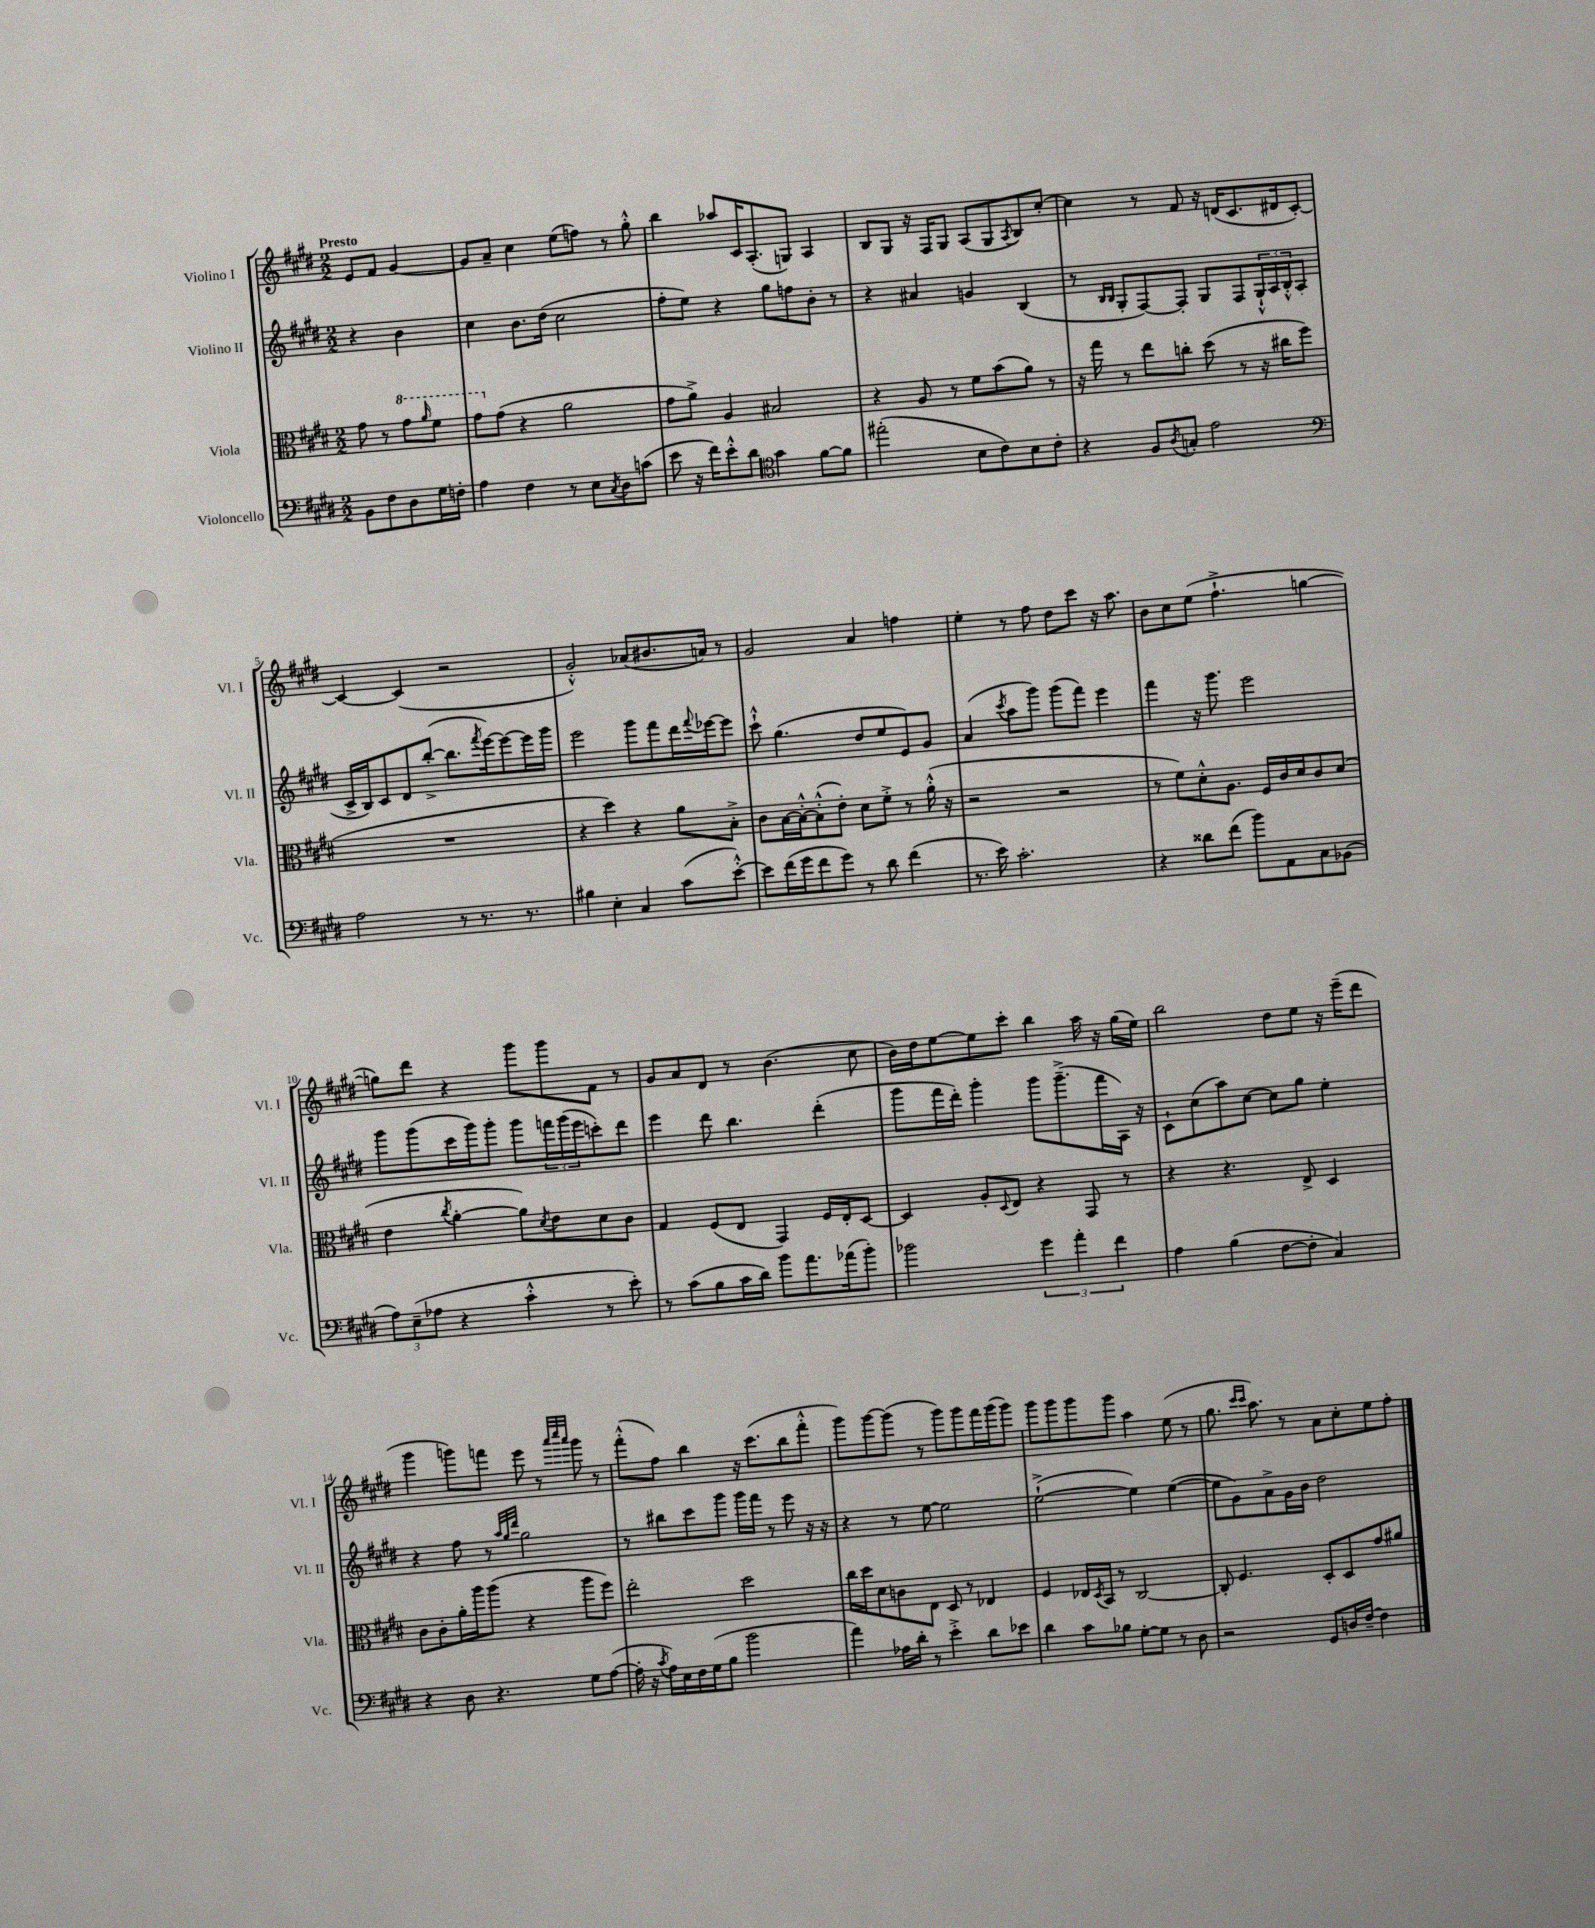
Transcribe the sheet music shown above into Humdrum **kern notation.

**kern	**kern	**kern	**kern
*staff4	*staff3	*staff2	*staff1
*clefF4	*clefC3	*clefG2	*clefG2
*k[f#c#g#d#]	*k[f#c#g#d#]	*k[f#c#g#d#]	*k[f#c#g#d#]
*M2/2	*M2/2	*M2/2	*M2/2
8BB\L	8g#\	4r	8e/L
8F#\	8r	.	8f#/J
8D#\	8gg#\L	4b\	[4g#/
.	16qqaa/	.	.
16G#\L	8ff#\J	.	.
16F'\JJ	.	.	.
=	=	=	=
4A\	8gg#\L	4cc#\	8g#/]L
.	(8g#\J	.	8a~/J
4F#\	4r	8.b\L	4cc#\
.	.	(16dd#\Jk	.
8r	2a\	2cc#\	(8ee\L
8E\L	.	.	8ff\J)
8qC#/	.	.	.
8D#\	.	.	8r
(8c\J	.	.	8gg#'^^\
=	=	=	=
8e\	8g#\L	8ff#'\L	4bb\
16r	8a^\J)	8ee\J)	.
16f#\LK)	.	.	.
8e'^^\	4A/	4r	8aa-/L
8d#\J	.	.	16c#/K
.	.	.	(8.A'/
*clefC4	*	*	*
4g#\	2B#/	8gg#\L	.
.	.	8ff\	8G/J)
[8f#\L	.	8b'\J	4A/
8f#\]J	.	8r	.
=	=	=	=
(2ee#'\	4r	4r	8B/L
.	.	.	8G#/J
.	8A/	4a#/	16r
.	.	.	16F#/LK
.	8r	.	8G#/J
8B\L	8f#\L	4g/	(8A/L
8c#\)	(8b\	.	8G#/
.	.	.	8qA/
8B\	8a\J)	(4B/	8B/)
8c#'\J	8r	.	[8cc#'/J
=	=	=	=
4r	16r	8r	4cc#\]
.	16gg#\	.	.
.	.	16qqB/LL	.
.	.	16qqB/JJ	.
.	8r	8G#'/L	.
8F#/L	8ee\L	[8F#/)	8r
8qA/	.	.	.
8G'/J	8cc'\J	8F#'/]J	8f#/
2e\	(8dd#\	8G#/L	16r
.	.	.	(16d/LK
.	8r	8F#/	8.c#/
.	16r	24G#`^^/L	.
.	.	24A/	.
.	16cc#\LK	.	16d#/k
.	.	24B'^^/J	.
.	8ff#\J	(8A/J	[8c#'/J)
=	=	=	=
*clefF4	*	*	*
2A\	1r	16c#^/LL	4c#/_
.	.	16B/J)	.
.	.	8c#/	.
.	.	8d#/	(4c#/]
.	.	([8bb'^/J	.
8r	.	8.bb\]L	2r
8.r	.	.	.
.	.	8qfff#/	.
.	.	[16eee\k)	.
.	.	8eee\_	.
8.r	.	.	.
.	.	16eee\]L	.
.	.	16ggg#\JJ	.
=	=	=	=
4B#\	4r	2eee\	2g#'^^/)
4E'\	4dd#\)	.	.
4C#/	4r	8ggg#\L	(8a-/L
.	.	8fff#\	8.b#/
(8c#\L	8a\L	16ddd#\L	.
.	.	8qqfff#/	.
.	.	[16eee-\J	16a/Jk)
[8e'^^\J)	8B'^\J	8eee-\]J	8r
=	=	=	=
8e\]L	8c#\L	8ccc#`^^\	2g#/
(16f#\L	[16B\L	(4.gg#\	.
16g#\J	16B'^^\_J	.	.
8f#\	(8B'^^\]	.	.
8g#\J)	8e'\J)	.	.
8r	8d#\L	8dd#/L	4a/
8d#\	8f#'^\J	8ee/	.
(4f#\	8r	8e/)	4ff\
.	(16a'^^\	8g#/J	.
.	16r	.	.
=	=	=	=
8.r	2r	(4a/	4ee'\
16e\)	.	.	.
.	.	8qccc#/	.
2.c#'\	.	8aa\L	8r
.	.	8ggg#\J)	8ff#\
.	2r	(8ggg#\L	8dd#\L
.	.	8fff#\J)	8ccc#\J
.	.	4eee\	16r
.	.	.	8.aa\
=	=	=	=
4r	8r	4fff#\	8b\L
.	8f#\L)	.	8cc#\
8d##\L	8d#'^^\	16r	(8ee\J
.	.	8.ggg#\	.
(8f#\J	8.A\J	.	4.ff#`^\
8b\L)	.	2eee\	.
.	16F#/LL	.	.
8AA\	16c#/	.	.
.	16d#/J	.	.
8C#\	8c#/	.	[4gg\
(8BB-\J	(8d#/J	.	.
=	=	=	=
12A\L)	4e\	8ggg#\L	8gg\]L)
(12E~\	.	.	.
.	.	(8ggg#\	8ddd#\J
12A-\J	.	.	.
.	8qcc#/	.	.
4r	[4a'\	16ccc#\L	4r
.	.	16ggg#\J)	.
.	.	8ggg#'\J	.
4c#'^^\	8a\]L)	8ggg#\L	8ggg#\L
.	8qd#/	.	.
.	8e\	24fff\L	8ggg#\
.	.	(24ggg#\	.
.	.	24eee\J	.
8r	8d#\	8ccc'\)	8f#\J
8e'\)	8c#\J	8ddd#\J	8r
=	=	=	=
8r	4G#/	4eee\	8g#/L
(8c#\L	.	.	8a/
8B\	(8F#/L	8ddd#\	8d#/J
16c#\L	8E/J	4.bb\	8r
16d#\JJ)	.	.	.
8b\L	4GG#/)	.	(4.b\
8.a\	.	.	.
.	16F#/LL	(4ddd#'\	.
(16a-\k	16E'/J	.	.
8b'\J)	[8D#/J	.	8cc#\
=	=	=	=
2b-\	4D#/]	8ggg#\L	16b\LL)
.	.	.	16dd#\J
.	.	16fff#\L	[8ee\
.	.	16ddd#'\JJ)	.
.	8A'/L	4ggg#'\	8ee\]
.	8qqD#/	.	.
.	8E/J	.	8ccc#'\J
6g#\	4r	8ggg#\L	4bb\
.	.	(8.ggg#~^\	.
6a'\	.	.	.
.	8GG#/	.	16aa\
.	.	16fff#\L	16r
6f#\	.	.	.
.	8r	16A\JJ)	(16gg#\LL
.	.	16r	16ee\JJ)
=	=	=	=
4A\	4r	8c#`\L	2bb\
.	.	(8cc#\	.
(4B\	4.r	8aa\)	.
.	.	[8cc#\J	.
[8F#\L	.	8cc#\]L	8dd#\L
8F#'\]J	8E^/	8gg#\J	8ee\J
4C#/)	4D#/	4ee'\	16r
.	.	.	(16eee~\LK
.	.	.	8ddd#\J
=	=	=	=
4r	8c#\L	4r	4ggg#\
.	8c#'\	.	.
8D#\	16a'\L	8ff#\	8ggg\L)
.	16aa\J	.	.
4.r	(8aa\J	8r	8fff\J
.	.	32qqaa/LLL	.
.	.	32qqgg#/	.
.	.	32qqddd#/JJJ	.
.	4r	2gg#\	8eee\
.	.	.	8r
.	.	.	32qqaaa/LLL
.	.	.	32qqcccc#/
.	.	.	32qqaaa/JJJ
8G#\L	8aa\L	.	8ggg\
([8A\J	8ff#\J)	.	8r
=	=	=	=
16A'\]	2ee'\	8r	(8fff#'^^\L
16r	.	.	.
8qc#/	.	.	.
16A\LL)	.	8bb#\L	8ff#\J)
16E\	.	.	.
16F#\	.	8ccc#\	4bb\
(16G#\J	.	.	.
8B\J	.	8ggg#\J	.
2b\	2dd#\	16ggg#\LL	16r
.	.	16fff#\JJ	(8.ccc#\L
.	.	8r	.
.	.	8eee\	8bb\
.	.	16r	8fff#'^^\J
.	.	16r	.
=	=	=	=
4a\)	16cc#\LL	4r	8ggg#\L)
.	16dd#\J	.	.
.	8d#\	.	[8ggg#\
16A-\LL	8c\	8r	(8ggg#\]J
16d#'\JJ	.	.	.
8r	8E\J	[8ee\	8r
4e'^\	8D#/	2ee\]	8ggg#\L)
.	8r	.	8ggg#\
8d#\L	4E-/	.	16fff#\L
.	.	.	(16ggg#\J
8e-\J	.	.	8ggg#\J)
=	=	=	=
4d#\	4F#/	([2ee`^\	8ggg#\L
.	.	.	8ggg#\
8c#\L	16E-/LL	.	8ggg#\
.	8qD#/	.	.
.	16BB/JJ	.	.
8B-\J	8r	.	8ggg#\J
[8G#'\L	[2C#/	4ee\])	4aa\
8G#\]J	.	.	.
8r	.	([4ee\	(8ee\
8D#\	.	.	8r
=	=	=	=
2r	8C#'/]	8ee\]L	8.gg#\
.	4.F#/	8g#\)	.
.	.	.	16qqccc#/LL
.	.	.	16qqccc#/JJ
.	.	.	8.aa\)
.	.	8a^\	.
.	.	16g#\L	8r
.	.	16b\JJ	.
8GG#/L	8D#'/L	2dd#\	8a\L
16D/L	8D#/	.	8cc#'\
[16F#~/JJ	.	.	.
4F#\]	8g#/	.	8ee\
.	8a#/J	.	8ff#'\J
==	==	==	==
*-	*-	*-	*-
